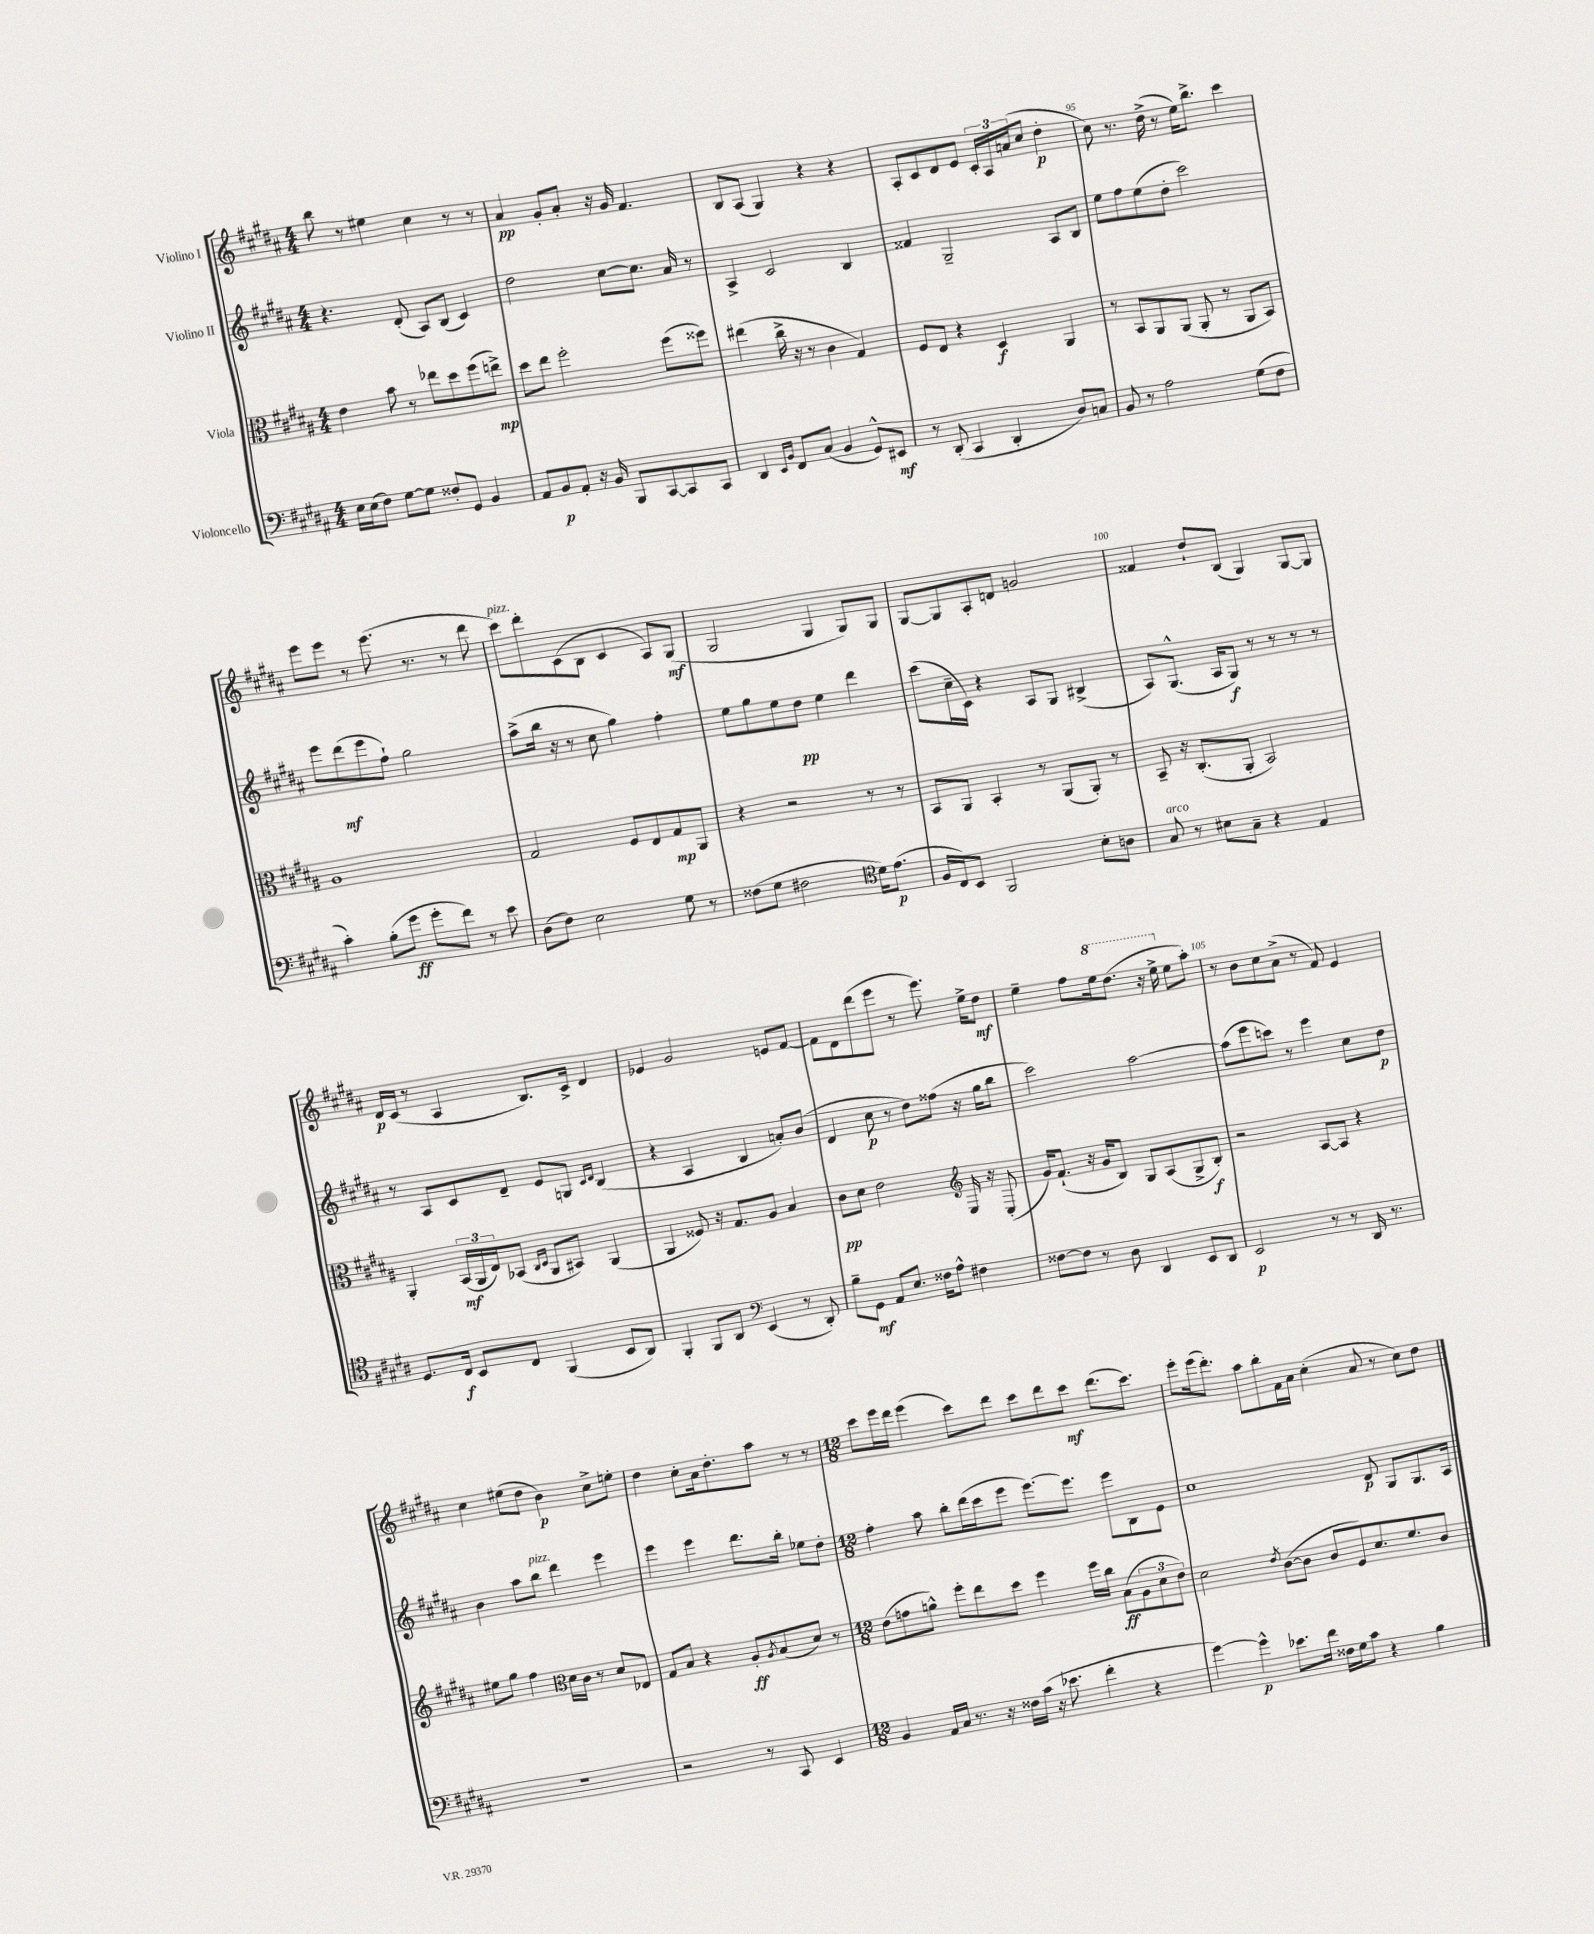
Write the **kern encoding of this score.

**kern	**kern	**kern	**kern
*staff4	*staff3	*staff2	*staff1
*clefF4	*clefC3	*clefG2	*clefG2
*k[f#c#g#d#a#]	*k[f#c#g#d#a#]	*k[f#c#g#d#a#]	*k[f#c#g#d#a#]
*M4/4	*M4/4	*M4/4	*M4/4
16E	4e	4.r	8bb
(16E	.	.	.
8F#)	.	.	8r
[8G#	8b	.	4ee#
8G#]	8r	(8d#'	.
8F##'	8ee-	8A#)	4cc#
8GG#	8dd#	(8B	.
4BB	(8ff#	4c#)	8r
.	8ee^)	.	8r
=	=	=	=
8AA#	8dd#	2dd#	4a#
8BB	8ee	.	.
8AA#'	2ff#'	.	8g#'
16r	.	.	8a#'
16BB	.	.	.
8BBB	.	[8cc#	16r
.	.	.	16g#
[8CC#	.	8.cc#]	4.f#
8CC#]	(8ff#	.	.
.	.	16a#	.
8CC#	8ff##)	8r	.
=	=	=	=
4DD#	(4ee#	4A#^	8B
.	.	.	(8A#
16qqEE	.	.	.
16qqBB	.	.	.
8FF#	16cc#^	2c#	4G#)
.	16r	.	.
(8C#	8r	.	.
4BB	4c#	.	4r
8GG#^^)	4G#)	4B	4r
8EE#	.	.	.
=	=	=	=
8r	8F#	4f##	8A#'
(8DD#'	8E	.	8c#
4CC#	4r	2G#~	8d#
.	.	.	8e
4DD#'	4D#	.	24c#'
.	.	.	24A#
.	.	.	(24a
.	.	.	8cc#
8D#)	4AA#	8A#	4dd#'
8C	.	8B	.
=	=	=	=
8BB	8r	8ee	8cc#)
8r	8BB	8ff#	8.r
2A#	8AA#	(8ee	.
.	.	.	(16dd#^
.	(8AA#	8dd#'	8r
.	8AA#'	2ccc#)	16ee)
.	.	.	8.bb^
.	8r	.	.
(8G#	8AA#	.	4ccc#
8F#	8BB)	.	.
=	=	=	=
4c#')	1A#	8eee	8eee
.	.	(8ddd#	8eee
(8B'	.	8eee	8r
8g#	.	8ff#`)	(8.eee
8g#'	.	2gg#	.
.	.	.	8.r
8f#)	.	.	.
8r	.	.	8r
8e	.	.	8ddd#
=	=	=	=
(8D#	2G#	(8aa#^	8ccc#)
8F#)	.	16bb	8ddd#'
.	.	16r	.
2E	.	8r	(8c#
.	.	8cc#	8B
.	8F#	4gg#)	4c#
.	8E	.	.
8G#	8G#	4ff#'	8A#)
8r	8AA#	.	(8G#
=	=	=	=
(8F##	4r	8ee	2G#
8G#	.	8gg#	.
2F#	2r	8ee	.
.	.	8dd#	.
.	.	4ee	4G#
*clefC4	*	*	*
16d#)	8r	4ddd#	8G#)
(8.e	.	.	.
.	8r	.	8G#
=	=	=	=
16F#	8BB	(8ccc#	[8G#
16C#)	.	.	.
8BB	8AA#	16cc#~	8G#]
.	.	16c#)	.
2FF#	4BB'	4r	8A#'
.	.	.	8d
.	8r	8A#	2g
.	(8AA#	8G#	.
8B'	8AA#')	(4B#^	.
8A	8r	.	.
=	=	=	=
8G#	8BB~	8A#)	4f##
8r	16r	(8.G#^^	.
.	(8.C#'	.	.
8B#	.	.	8dd#`
.	.	16A#	.
8G#~	8AA#'	8G#)	(8B
4r	2BB)	8r	4G#)
.	.	8r	.
4E	.	8r	[8G#
.	.	8r	8G#]
=	=	=	=
8.D#	4AA#'	8r	16d#
.	.	.	(16c#
.	.	8A#	8r
16C#	.	.	.
8BB	(24BB	8c#	4A#
.	24AA#	.	.
.	24E)	.	.
8C#	(8BB-	8d#~	.
.	16qqC#	.	.
.	16qqD#	.	.
(4FF#	8AA#	8e	8.B)
.	8BB#)	8G	.
.	.	.	16c#^
.	.	16qqc#	.
.	.	16qqd#	.
8BB	(4AA#	(4B	4d#
8AA#)	.	.	.
=	=	=	=
4FF#'	4AA#	4r	4e-
8FF#	8F##)	4A#	2g#
8AA#	16r	.	.
.	8.G#	.	.
*clefF4	*	*	*
(4EE	.	4B	.
.	8A#	.	.
8r	4B	8a')	8e
8DD#')	.	(8b	[8f#
=	=	=	=
8B~	8c#	4d#	8f#]
8GG#	8d#	.	8d#
8AA#	2e	8cc#	(8ddd#
8.E	.	8r	8eee
.	.	8dd#)	8r
16F##	.	.	.
8A#^^	.	(8ff##	8.eee)
4F#	16E	16r	.
.	16r	16gg#	16ee^
.	(8C#'	8bb	8dd#
=	=	=	=
*	*clefG2	*	*
[8F##	16g#)	2ccc#)	4ee~
.	(8.f#`	.	.
8F##]	.	.	.
8r	16r	.	8ff#
.	16g#	.	.
8D#	8B)	.	16eee
.	.	.	(8.ddd#
4DD#	8G#	[2aa#	.
.	(8A#	.	16r
.	.	.	16eee^
8EE	8G#^	.	8ee
8DD#	8B')	.	8aa#')
=	=	=	=
2EE	2r	(8aa#]	8r
.	.	8eee	8b
.	.	8ccc)	8cc#
.	.	8r	(8a#^
8r	[8A#	4eee	8r
8r	8A#]	.	8f#)
16DD#	4r	8cc#	4e
8.r	.	.	.
.	.	8dd#	.
=	=	=	=
1r	8ee#	4b	4cc#
.	8gg#	.	.
.	4ff#	8aa#	(8ee#
.	.	8bb	8dd#
*	*clefC3	*	*
.	16d#	4ddd#	4b)
.	16c#	.	.
.	8r	.	.
.	8d#	4eee	8cc#^
.	8E-	.	8ee'
=	=	=	=
2r	8G#	4eee	4dd#
.	8B	.	.
.	4r	4eee	8cc#'
.	.	.	16a#
.	.	.	8.dd#'
8r	8A#'	8.ddd#	.
.	8qA#	.	.
8CC#	(8B	.	8aa#
.	.	16bb'	.
4EE	8d#)	8ee-	8r
.	8r	8dd#'	8r
=	=	=	=
*M12/8	*M12/8	*M12/8	*M12/8
4BB	(8e	4ff#'	8ccc#
.	8g	.	16eee
.	.	.	16ddd#
16AA#	8a^^)	8aa#	(4eee
16C#	.	.	.
8.r	8ff#'	8bb'	.
.	8ee	(16ddd#	8ccc#)
16r	.	16ccc#	.
16F##	8dd#	8eee	8ddd#
(16c#	.	.	.
16r	4ff#	[8.eee)	8ccc#
8.e-	.	.	.
.	.	.	8ddd#
.	.	8.eee]	.
4f#'	16ff#	.	8ccc#
.	16cc#	.	.
.	(8B	8eee	(8.ddd#
4r	12A#	8B	.
.	.	.	8.ccc#)
.	12d#	.	.
.	.	8e	.
.	12e)	.	.
=	=	=	=
[4g#)	2d#	1cc#	8eee'
.	.	.	(16eee
.	.	.	8.ddd#')
4g#^^]	.	.	.
.	.	.	8aa#
.	8qe	.	.
8.e-	([8c#	.	8bb'
.	8c#]	.	16f#
16f#	.	.	16a#
16F##	8c#	.	(4cc#'
16G#	.	.	.
8c#	8F#)	.	.
4r	8.d#	8d#	8a#
.	.	8G#	8r
.	8.f#	.	.
4B	.	8.G#	8cc#)
.	8c#	.	8dd#
.	.	16A#	.
==	==	==	==
*-	*-	*-	*-
